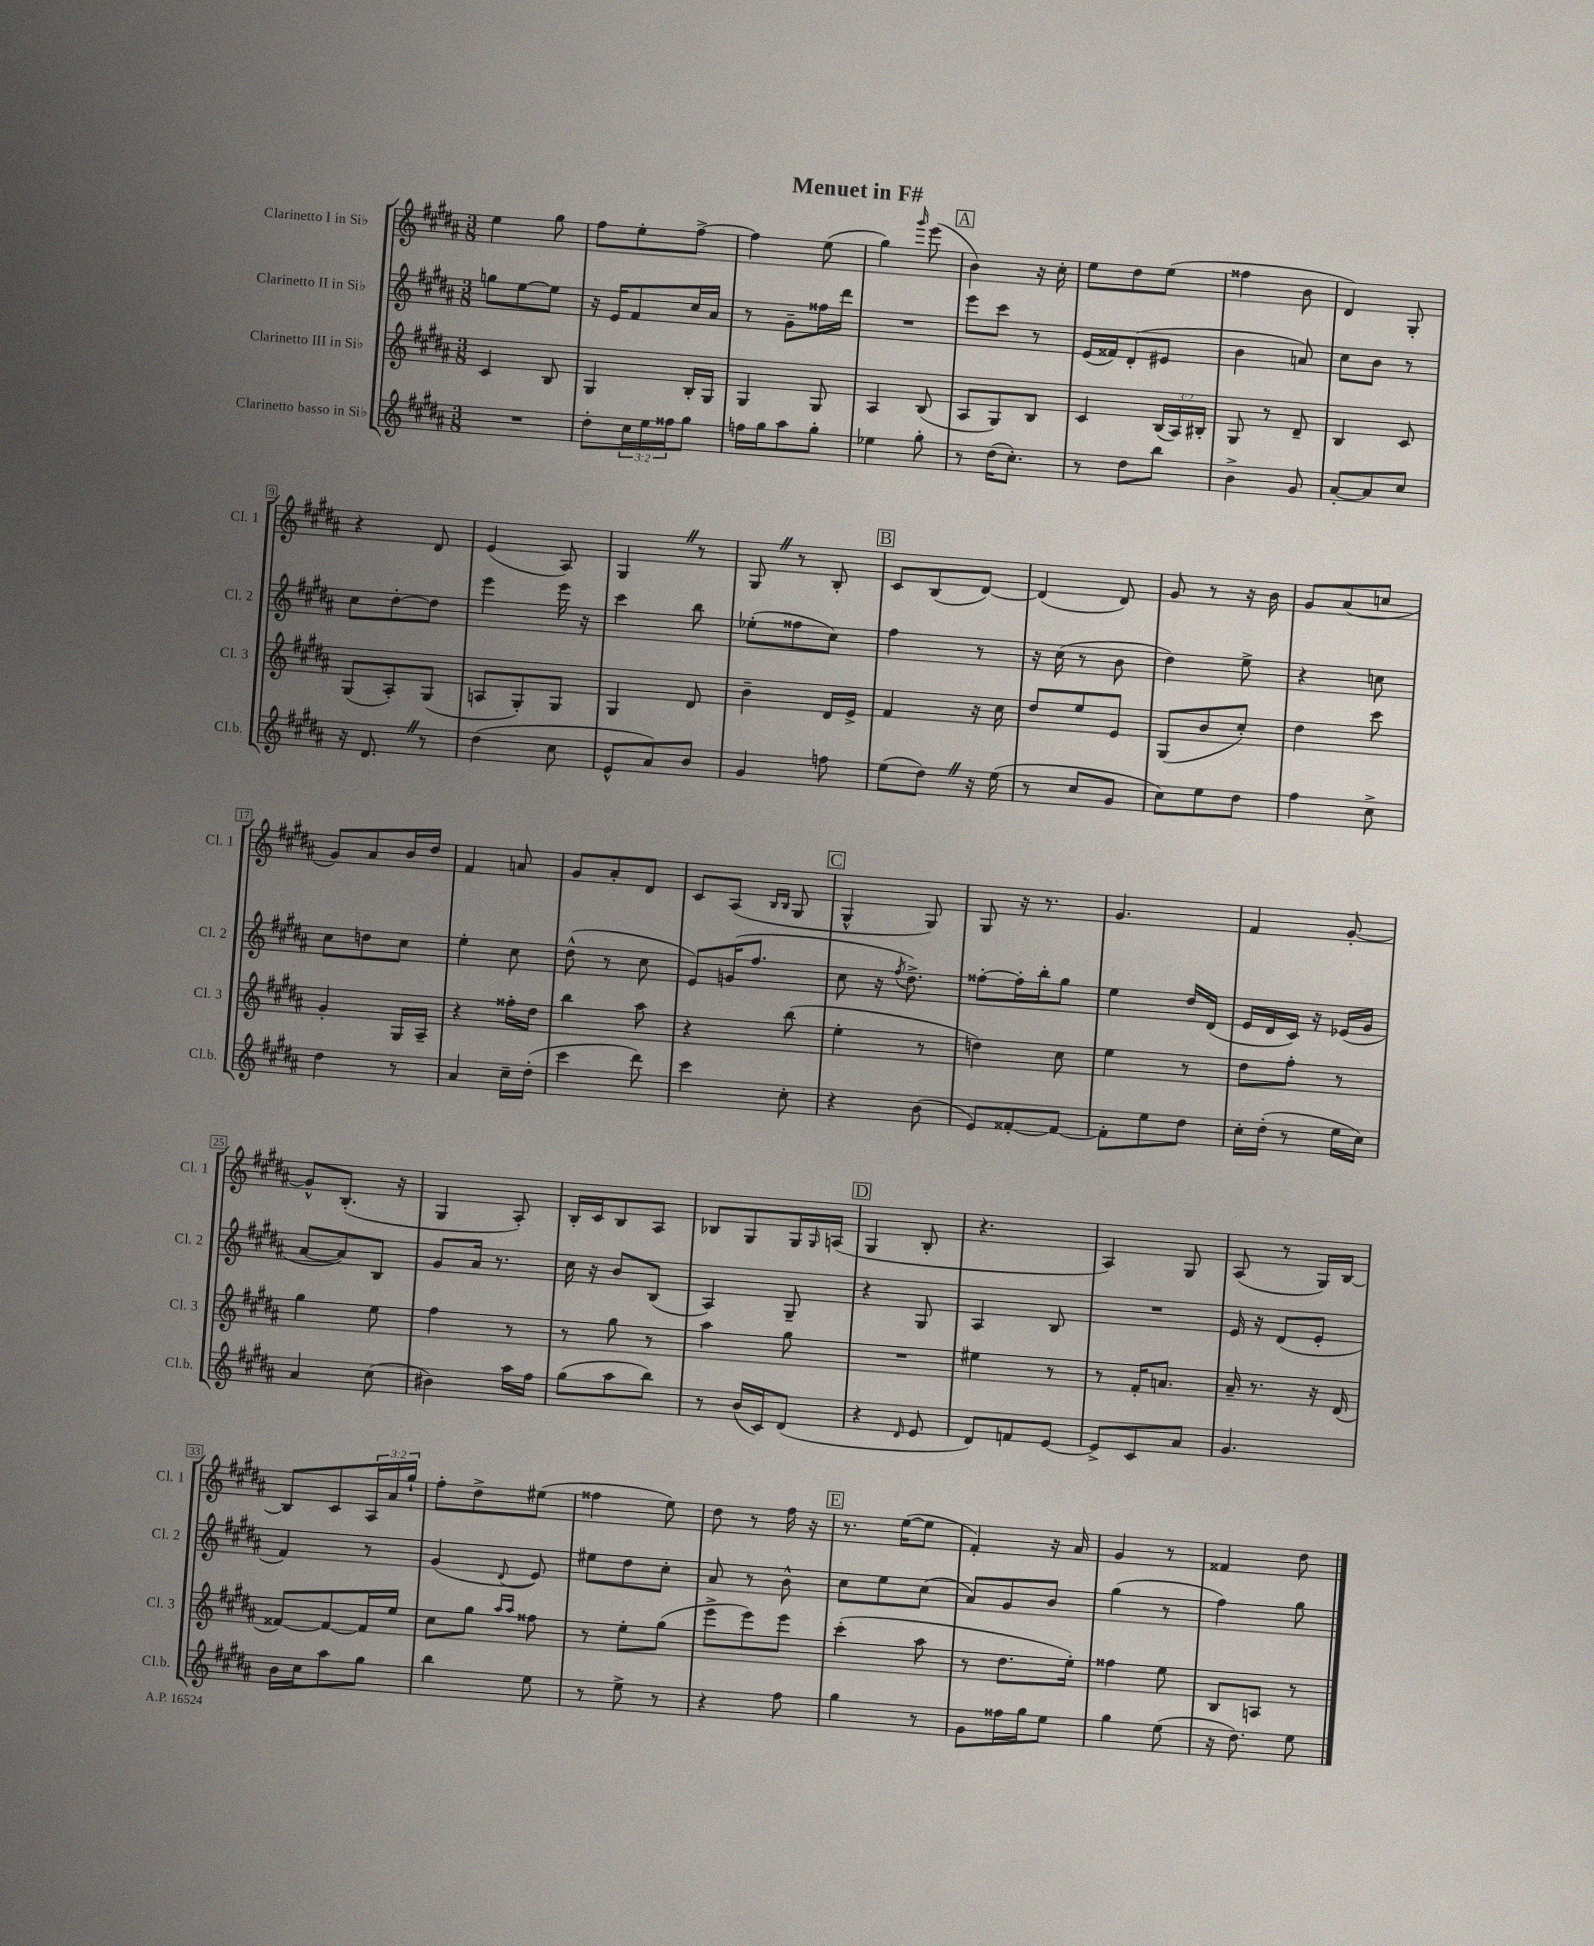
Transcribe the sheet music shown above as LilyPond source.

\header { title = "Menuet in F#" }
<<
\new StaffGroup <<
\new Staff = "s0" \with { instrumentName = "Clarinetto I in Sib" shortInstrumentName = "Cl. 1" } {
    \clef treble \key b \major \numericTimeSignature \time 3/8 \override Staff.TupletNumber.text = #tuplet-number::calc-fraction-text
    e''4 gis''8 |
    fis''8 e''8-. fis''8~-> |
    fis''4 e''8( |
    gis''4) \grace { gis'''16 } e'''8( |
    \mark \markup { \box "A" } b'4) r16 cis''16-. |
    e''8 dis''8 e''8( |
    fisis''4 b'8 |
    dis'4) gis8-. |
    r4 dis'8 |
    e'4( ais8) |
    gis4 \once \override BreathingSign.text = \markup { \musicglyph "scripts.caesura.straight" } \breathe r8 |
    gis8 \once \override BreathingSign.text = \markup { \musicglyph "scripts.caesura.straight" } \breathe r8 b8-. |
    \mark \markup { \box "B" } cis'8 b8( dis'8~) |
    dis'4( dis'8) |
    gis'8 r8 r16 b'16 |
    gis'8 ais'8( c''8 |
    gis'8) ais'8 b'16 dis''16 |
    fis'4 a'8 |
    gis'8 ais'8-. dis'8 |
    cis'8 ais8( \grace { b16 b16 } gis8 |
    \mark \markup { \box "C" } gis4-^ gis8) |
    gis8 r16 r8. |
    gis'4. |
    fis'4 gis'8~-. |
    gis'8-^ b8.-.( r16 |
    gis4 ais8-.) |
    b16-. cis'16 b8 ais8 |
    bes8 gis8 gis16 \grace { gis16 } a16( |
    \mark \markup { \box "D" } gis4 b8-. |
    r4. |
    ais4) gis8 |
    ais8( r8 gis16) b16~ |
    b8 cis'8 \tuplet 3/2 { ais16 ais'16 gis''16-! } |
    fis''8-. dis''8-> eis''8( |
    fisis''4 e''8) |
    dis''8 r8 fis''16 r16 |
    \mark \markup { \box "E" } r8. e''16~( e''8 |
    fis'4-.) r16 ais'16 |
    gis'4 r8 |
    fisis'4 dis''8 \bar "|." |
}
\new Staff = "s1" \with { instrumentName = "Clarinetto II in Sib" shortInstrumentName = "Cl. 2" } {
    \clef treble \key b \major \numericTimeSignature \time 3/8
    g''8 e''8~ e''8 |
    r16 e'16 fis'8 cis''16 ais'16 |
    r8 gis'8-- fisis''16 dis'''16 |
    R4. |
    \mark \markup { \box "A" } e'''8 cis'''8 r8 |
    e'16( fisis'16) dis'8-.( eis'8 |
    b'4 a'8) |
    cis''8 b'8 r8 |
    cis''8 dis''8~-. dis''8 |
    e'''4 e'''16 r16 |
    cis'''4 b''8 |
    ees''8-.( fisis''8 cis''8) |
    \mark \markup { \box "B" } fis''4 r8 |
    r16 cis''16( r8 b'8 |
    dis''4) e''8-> |
    r4 c''8 |
    cis''8 d''8 cis''8 |
    e''4-. cis''8 |
    dis''8-^( r8 cis''8 |
    e'8) g'16( fis''8. |
    \mark \markup { \box "C" } cis''8 r16 \acciaccatura { fis''8 } dis''8.->) |
    fisis''8~-. fisis''16-. b''16-. gis''8 |
    e''4 dis''16 dis'16( |
    e'16 dis'16 cis'16) r16 ees'16( gis'16 |
    ais'8~ ais'8) b8 |
    gis'8 ais'16 r8. |
    cis''16 r16 b'8 b8( |
    ais4) gis8-- |
    \mark \markup { \box "D" } r4 gis8 |
    ais4 b8 |
    R4. |
    e'16 r16 dis'8( e'8-. |
    fis'4) r8 |
    gis'4( \appoggiatura { dis'8 } e'8) |
    eis''8 dis''8 cis''8-. |
    ais'8 r8 b'8-^ |
    \mark \markup { \box "E" } cis''8 e''8 cis''8( |
    ais'8) gis'8 b'8 |
    gis''4( r8 |
    fis''4) gis''8 \bar "|." |
}
\new Staff = "s2" \with { instrumentName = "Clarinetto III in Sib" shortInstrumentName = "Cl. 3" } {
    \clef treble \key b \major \numericTimeSignature \time 3/8 \override Staff.TupletNumber.text = #tuplet-number::calc-fraction-text
    cis'4 b8 |
    gis4 b16-. gis16 |
    gis4 gis8 |
    ais4 b8( |
    \mark \markup { \box "A" } ais8 gis8) b8 |
    cis'4 \tuplet 3/2 { b16( ais16) bis16-. } |
    gis8 r8 dis'8-- |
    b4 cis'8 |
    gis8( ais8-.) gis8( |
    a8 gis8-.) gis8 |
    gis4 dis'8 |
    b'4-- dis'16 e'16-> |
    \mark \markup { \box "B" } fis'4 r16 cis''16 |
    dis''8 e''8 e'8 |
    gis8( b'8 cis''8-.) |
    dis''4 cis'''8 |
    gis'4-. gis16 ais16-- |
    r4 fisis''16-. dis''16 |
    b''4 ais''8 |
    r4 b''8( |
    \mark \markup { \box "C" } e''4-. r8 |
    d''4) cis''8 |
    e''4 r8 |
    dis''8 fis''8-. r8 |
    gis''4 e''8 |
    fis''4 r8 |
    r8 gis''8 r8 |
    ais''4 gis''8 |
    \mark \markup { \box "D" } R4. |
    eis''4 r8 |
    r8 fis'16-. a'8. |
    ais'16-- r8. r16 dis'16( |
    fisis'8~) fisis'8~ fisis'16 e''16 |
    cis''8 gis''8 \grace { ais''16 ais''16 } fisis''8 |
    r8 e''8-. gis''8( |
    e'''8-> e'''8) e'''8 |
    \mark \markup { \box "E" } cis'''4-.( ais''8 |
    r8 dis''8. e''16-.) |
    fisis''4 e''8 |
    b8 a8 r8 \bar "|." |
}
\new Staff = "s3" \with { instrumentName = "Clarinetto basso in Sib" shortInstrumentName = "Cl.b." } {
    \clef treble \key b \major \numericTimeSignature \time 3/8 \override Staff.TupletNumber.text = #tuplet-number::calc-fraction-text
    R4. |
    dis''8-. \tuplet 3/2 { cis''16 e''16 fisis''16 } gis''8 |
    f''16 gis''16 ais''8 gis''8-. |
    ees''4 gis''8-. |
    \mark \markup { \box "A" } r8 dis''16( cis''8.-.) |
    r8 dis''8 b''8 |
    b'4-> gis'8 |
    ais'8~-. ais'8 cis''8 |
    r16 dis'8. \once \override BreathingSign.text = \markup { \musicglyph "scripts.caesura.straight" } \breathe r8 |
    dis''4( cis''8 |
    e'8-^ ais'8) b'8 |
    gis'4 f''8 |
    \mark \markup { \box "B" } e''8( dis''8) \once \override BreathingSign.text = \markup { \musicglyph "scripts.caesura.straight" } \breathe r16 e''16( |
    r8 cis''8 gis'8 |
    cis''8) e''8 dis''8 |
    fis''4 cis''8-> |
    dis''4 r8 |
    ais'4 cis''16-- dis''16-.( |
    cis'''4 dis'''8) |
    cis'''4 cis''8-. |
    \mark \markup { \box "C" } r4 b'8( |
    e'8) fisis'8~-. fisis'8~ |
    fisis'8-. e''8 dis''8 |
    cis''16-. dis''16-.( r8 e''16 cis''16) |
    ais'4 cis''8( |
    bis'4) ais''16 fis''16 |
    gis''8( ais''8 b''8) |
    r8 b'16( cis'16) dis'8( |
    \mark \markup { \box "D" } r4 \grace { dis'16 } e'8 |
    dis'8) f'8 e'8~ |
    e'8-> cis'8 ais'8 |
    gis'4. |
    b'16 cis''16 ais''8 gis''8 |
    b''4 e''8 |
    r8 e''8-> r8 |
    r4 fis''8 |
    \mark \markup { \box "E" } gis''4 r8 |
    gis'8 fisis''16 gis''16 e''8 |
    gis''4 e''8( |
    r16 dis''8.) e''8 \bar "|." |
}
>>
>>
\layout { \context { \Score \override BarNumber.stencil = #(make-stencil-boxer 0.1 0.3 ly:text-interface::print) } }
